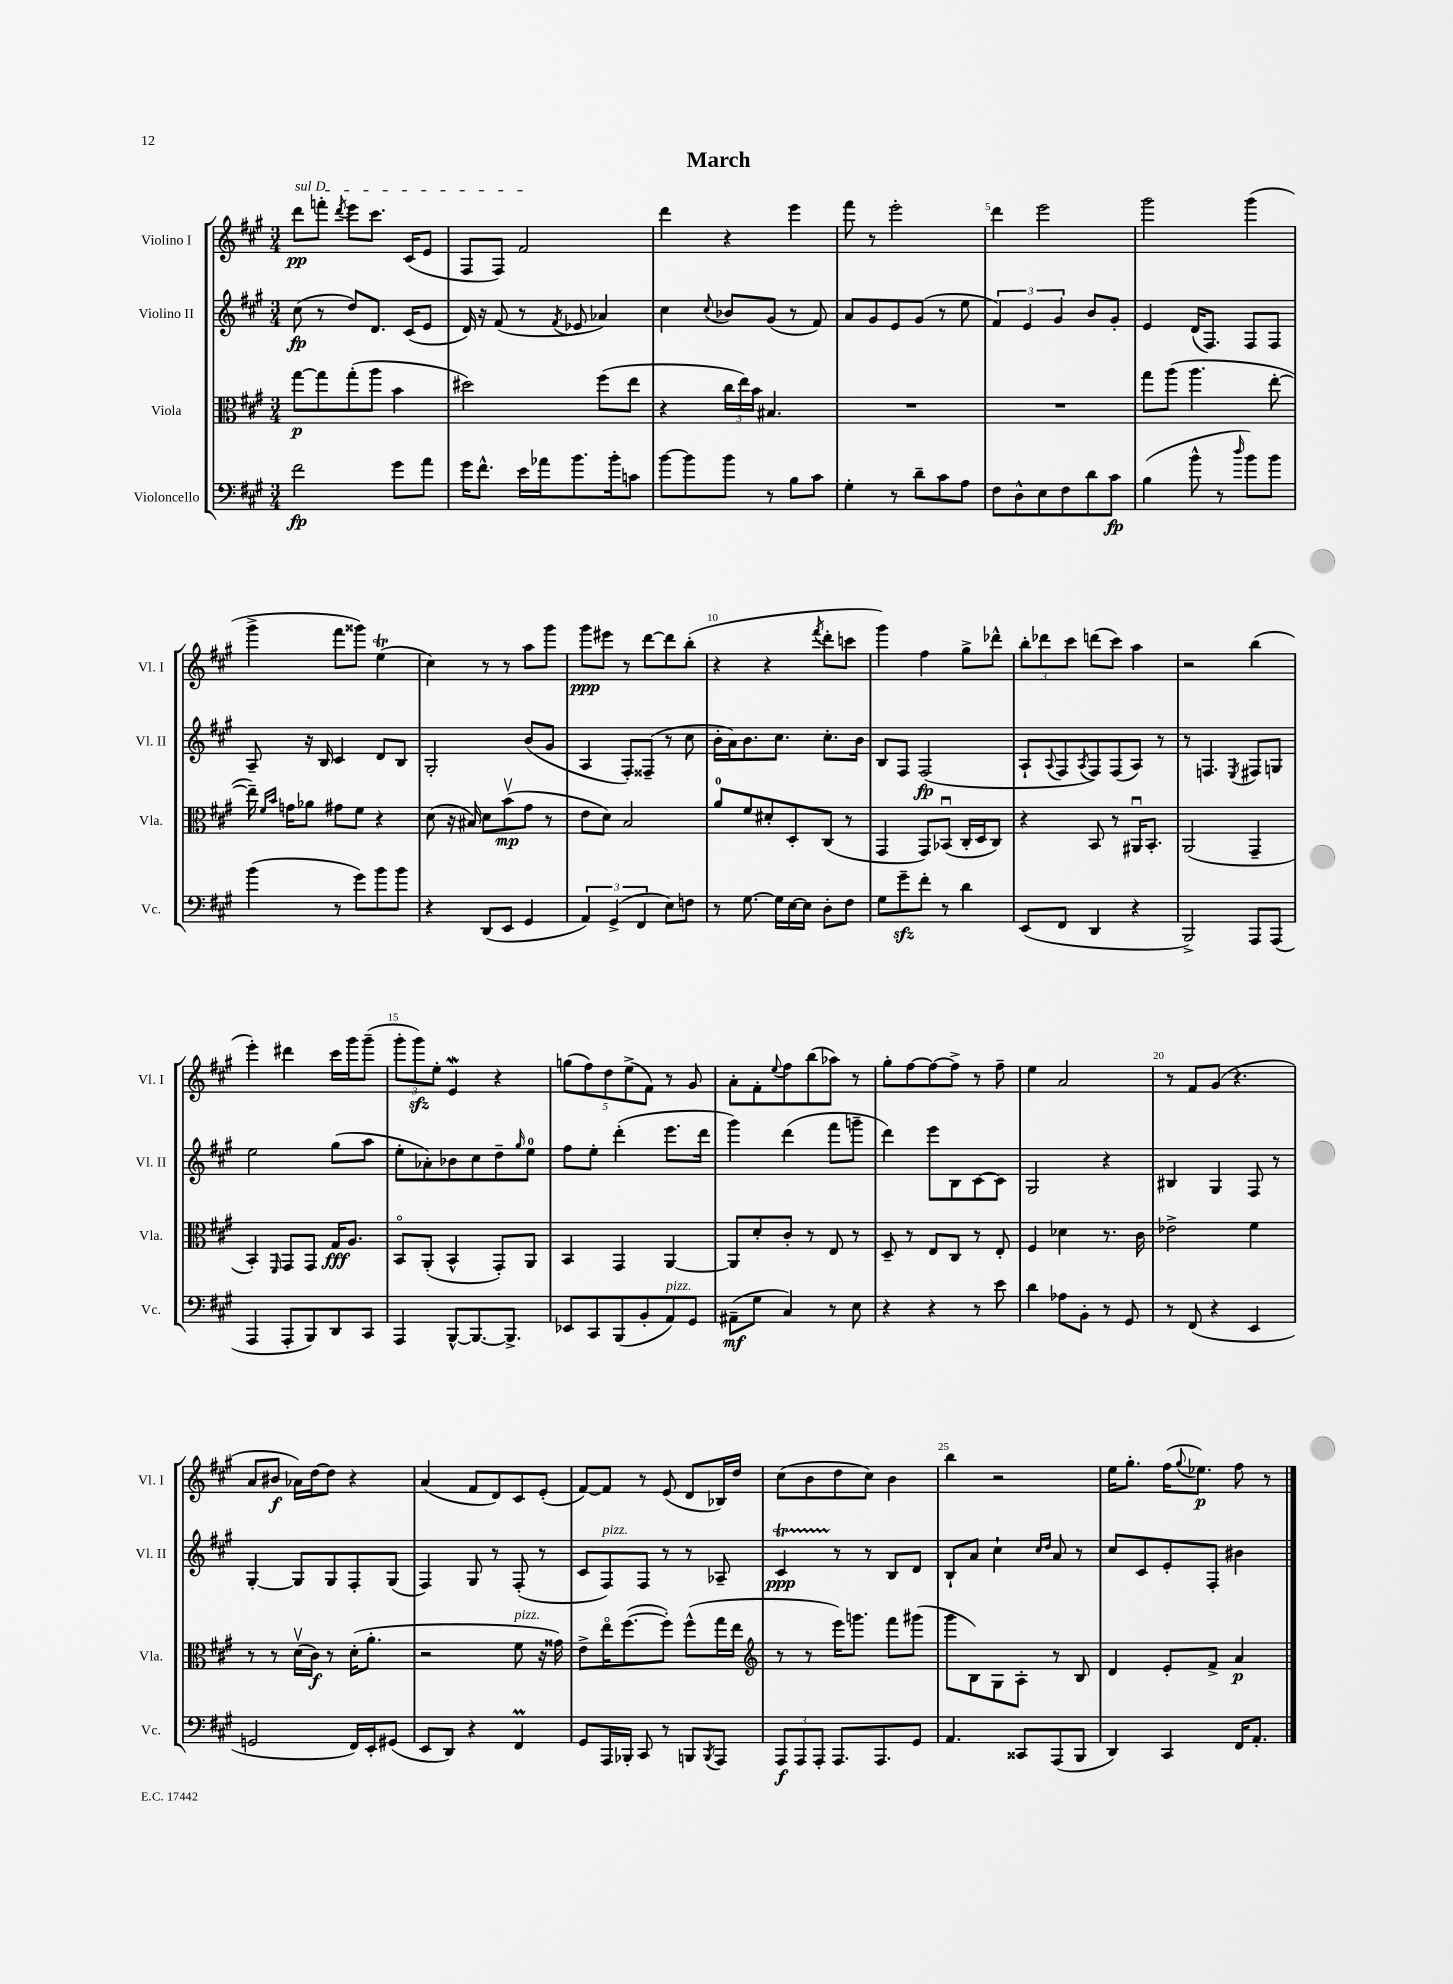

**kern	**kern	**kern	**kern
*staff4	*staff3	*staff2	*staff1
*clefF4	*clefC3	*clefG2	*clefG2
*k[f#c#g#]	*k[f#c#g#]	*k[f#c#g#]	*k[f#c#g#]
*M3/4	*M3/4	*M3/4	*M3/4
2f#\	[8gg#\L	(8cc#\	8ddd\L
.	8gg#\]	8r	8fff'\J
.	.	.	8qddd/
.	(8gg#'\	8dd/L)	8eee\L
.	8aa\J	8.d/J	8.ccc#\J
8g#\L	4b\	.	.
.	.	(16c#/LK	(16c#/LK
8a\J	.	8e/J	8e/J
=	=	=	=
16g#\LK	2dd#\)	16d/)	8F#/L
8.f#^^\J	.	16r	.
.	.	(8f#/	8F#/J)
16e\LL	.	8r	2f#/
16a-\J	.	.	.
.	.	8qf#/	.
8.b\	.	8e-/	.
.	(8ff#\L	4a-/)	.
16b'\k	.	.	.
8c\J	8ee\J	.	.
=	=	=	=
[8b\L	4r	4cc#\	4ddd\
8b\]	.	.	.
.	.	8qqcc#/	.
8b\J	24cc#\LL	8b-/L	4r
.	24ee\)	.	.
.	24b\JJ	.	.
8r	4.B#/	(8g#/J	.
8B\L	.	8r	4eee\
8c#\J	.	8f#/)	.
=	=	=	=
4G#'\	2.r	8a/L	8fff#\
.	.	8g#/	8r
8r	.	8e/	2eee'\
8d~\L	.	(8g#/J	.
8c#\	.	8r	.
8A\J	.	8ee\	.
=	=	=	=
8F#\L	2.r	6f#/)	4ddd\
8D^^\	.	.	.
.	.	6e/	.
8E\	.	.	2eee\
.	.	6g#/	.
8F#\	.	.	.
8d\	.	8b/L	.
8c#\J	.	8g#'/J	.
=	=	=	=
(4B\	8gg#\L	4e/	2ggg#\
.	(8aa\J	.	.
8b^^\	4.aa\	(16d/LK	.
.	.	8.F#/J)	.
8r	.	.	.
16qqdd/	.	.	.
8b\L)	.	8F#/L	(4ggg#\
8b\J	[8ee'\	8F#/J	.
=	=	=	=
(4b\	16ee~\])	8A~/	4ggg#^\
.	16qqf#/LL	.	.
.	16qqb/JJ	.	.
.	16g\LK	.	.
.	8a-\J	16r	.
.	.	16B/	.
8r	8g#\L	4c#/	8fff#\L
8g#\L)	8f#\J	.	8ggg##\J)
8b\	4r	8d/L	(4ee\
8b\J	.	8B/J	.
=	=	=	=
4r	(8d\	2G#'/	4cc#\)
.	16r	.	.
.	16B#/)	.	.
(8DD/L	8d\L	.	8r
8EE/J	(8bv\	.	8r
4GG#/	8g#\J	(8b/L	8aa\L
.	8r	8g#/J	8ggg#\J
=	=	=	=
6AA/)	8e\L	4A/	8ggg#\L
.	8d\J)	.	8eee#\J
(6GG#^/	.	.	.
.	2B/	8F#'/L)	8r
6FF#/	.	.	.
.	.	(8F##~/J	[8ddd\L
8E\L)	.	8r	8ddd\]
8F\J	.	8cc#\	(8bb'\J
=	=	=	=
8r	8a/L	16b'\LL	4r
.	.	16a\J)	.
[8.G#\	8f#/	8.b\	.
.	8d#'/	.	4r
16G#\]LL	.	8.cc#\J	.
[16E\	8D'/	.	.
16E\]JJ	.	.	.
.	.	.	8qfff#/
8D'\L	(8C#/J	8.cc#'\L	8ddd'\L
8F#\J	8r	.	8ccc\J
.	.	16b\Jk	.
=	=	=	=
8G#\L	4GG#/	8B/L	4ggg#\)
8g#~\	.	8F#/J	.
8f#'\J	8GG#/L)	(2F#/	4ff#\
8r	(8BB-u/J	.	.
4d\	16C#'/LL	.	8gg#^\L
.	16D/J	.	.
.	8C#/J)	.	8ddd-^^\J
=	=	=	=
(8EE/L	4r	8A`/L	12bb'\L
.	.	.	12ddd-\
.	.	8qqA/	.
8FF#/J	.	8F#/	.
.	.	.	12ccc#\J
.	.	8qA/	.
4DD/	8BB/	8F#/)	(8ddd\L
.	8r	(8F#/	8ccc#\J)
4r	16AA#u/LK	8A/J)	4aa\
.	8.BB'/J	.	.
.	.	8r	.
=	=	=	=
2BBB^/)	(2AA/	8r	2r
.	.	4.F/	.
.	.	8qE/	.
8AAA/L	4GG#~/	8F#/L	(4bb\
(8AAA/J	.	8G/J	.
=	=	=	=
4AAA/	4BB'/)	2ee\	4eee'\)
.	16qqFF#/	.	.
8AAA'/L	8GG#/L	.	4ddd#\
8BBB/)	8GG#/J	.	.
8DD/	16G#/LK	(8gg#\L	16ccc#\LL
.	8.A/J	.	16ggg#\J
8CC#/J	.	8aa\J	(8ggg#~\J
=	=	=	=
4AAA/	8BBo/L	8ee'\L	12ggg#'\L
.	.	.	12ggg#\)
.	(8AA'/J	8a-'\)	.
.	.	.	12ee'\J
[8BBB^^/L	4BB^^/	8b-\	4e/
8.BBB/_	.	8cc#\	.
.	8GG#'/L)	8dd~\	4r
8.BBB^/]J	.	.	.
.	.	16qqgg#/	.
.	8AA/J	8ee\J	.
=	=	=	=
8EE-/L	4BB/	8ff#\L	(10gg\L
.	.	.	10ff#\)
8CC#/	.	8ee'\J	.
.	.	.	10dd\
(8BBB/	4GG#/	(4ddd'\	.
.	.	.	(10ee^\
8BB'/	.	.	.
.	.	.	10f#\J)
8AA/)	[4AA/	8.eee\L	8r
8GG#/J	.	.	8g#/
.	.	16ddd\Jk	.
=	=	=	=
(8AA#~\L	8AA/]L	4ggg#\)	8a'\L
8G#\J	8d'/	.	8f#'\
.	.	.	8qqee/
4C#/)	8c#'/J	(4ddd\	8ff#\
.	8r	.	(8bb\
8r	8E/	8fff#\L	8aa-\J)
8E\	8r	8ggg~\J	8r
=	=	=	=
4r	8D~/	4ddd\)	8gg#'\L
.	8r	.	[8ff#\
4r	8E/L	8eee\L	8ff#\_
.	8C#/J	8B\	8ff#^\]J
8r	8r	[8c#\	8r
8e\	8E'/	8c#\]J	8ff#~\
=	=	=	=
4d\	4F#/	2G#/	4ee\
8A-\L	4d-\	.	2a/
8BB'\J	.	.	.
8r	8.r	4r	.
8GG#/	.	.	.
.	16c#\	.	.
=	=	=	=
8r	2e-^\	4B#/	8r
(8FF#/	.	.	8f#/L
4r	.	4G#/	(8g#/J
.	.	.	4.r
4EE/	4f#\	8F#/	.
.	.	8r	.
=	=	=	=
2GG/	8r	[4G#'/	8a/L
.	8r	.	8b#/J
.	(16dv\LL	8G#/]L	16a-\LL)
.	16c#\JJ)	.	[16dd\J
.	8r	8G#/	8dd\]J
16FF#/LL)	(16d'\LK	8F#'/	4r
16EE'/J	8.a'\J	.	.
(8GG#/J	.	(8G#/J	.
=	=	=	=
8EE/L	2r	4F#/)	(4a/
8DD/J)	.	.	.
4r	.	8G#/	8f#/L
.	.	8r	8d/)
4FF#/	8f#\	(8F#'/	8c#/
.	16r	8r	(8e'/J
.	16g##\)	.	.
=	=	=	=
8GG#/L	8e^\L	8c#/L	[8f#/L)
16AAA/L	16eeo\K	8F#/)	8f#/]J
16BBB-'/JJ	([8.ff#\	.	.
8CC#/	.	8F#/J	8r
8r	8ff#'\]J)	8r	(8e/
8BBB/L	(8ff#^^\L	8r	8d/L
8qBBB/	.	.	.
8AAA/J	16gg#\L	8A-~/	16B-/L)
.	16ee\JJ	.	16dd/JJ
=	=	=	=
*	*clefG2	*	*
12AAA/L	8r	4c#/	(8cc#\L
12AAA/	.	.	.
.	8r	.	8b\
12AAA'/J	.	.	.
8.AAA/L	16eee\LK)	8r	8dd\
.	8.ggg\J	.	.
.	.	8r	8cc#\J)
8.AAA/	.	.	.
.	8fff#\L	8B/L	4b\
8GG#/J	(8ggg#\J	8d/J	.
=	=	=	=
4.AA/	8ggg#\L	8B`/L	4bb\
.	8B\)	8a/J	.
.	8G#\	4cc#`\	2r
8CC##/L	8A'\J	.	.
.	.	16qqcc#/LL	.
.	.	16qqdd/JJ	.
(8AAA/	8r	8a/	.
8BBB/J	8B/	8r	.
=	=	=	=
4DD/)	4d/	8cc#/L	16ee\LK
.	.	.	8.gg#'\J
.	.	8c#/	.
4CC#/	8e'/L	8e'/	(16ff#\LK
.	.	.	8qqgg#/
.	.	.	8.ee-\J)
.	8f#^/J	8F#'/J	.
16FF#/LK	4a/	4b#\	8ff#\
8.AA'/J	.	.	.
.	.	.	8r
==	==	==	==
*-	*-	*-	*-
